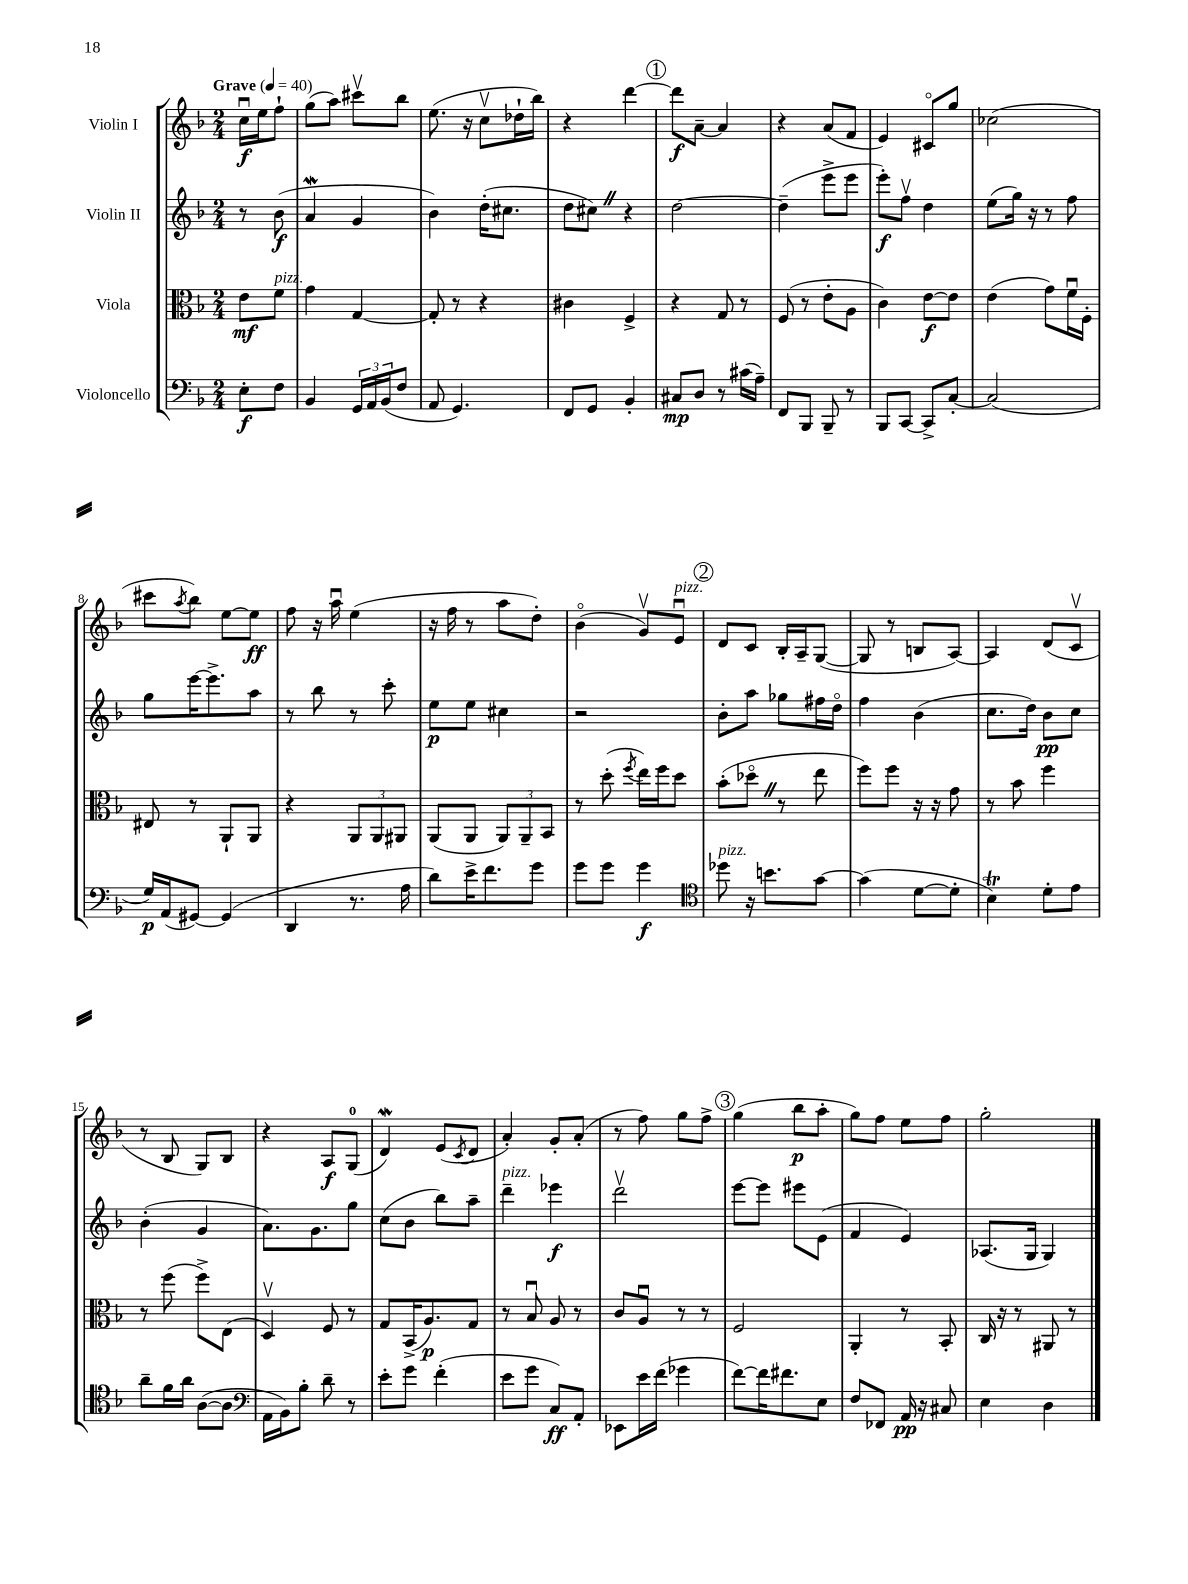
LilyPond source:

<<
\new StaffGroup <<
\new Staff = "s0" \with { instrumentName = "Violin I" } {
    \clef treble \key f \major \numericTimeSignature \time 2/4 \partial 4 \tempo "Grave" 4 = 40
    c''16\downbow\f e''16 f''8-! |
    g''8( a''8) cis'''8\upbow bes''8 |
    e''8.( r16 c''8\upbow des''16-! bes''16) |
    r4 d'''4~ |
    \mark \markup { \circle "1" } d'''8\f a'8~-- a'4 |
    r4 a'8( f'8 |
    e'4) cis'8\flageolet g''8 |
    ces''2( |
    cis'''8 \acciaccatura { a''8 } bes''8) e''8~ e''8\ff |
    f''8 r16 a''16\downbow e''4( |
    r16 f''16 r8 a''8 d''8-.) |
    bes'4\flageolet( g'8\upbow) e'8\downbow^\markup { \italic "pizz." } |
    \mark \markup { \circle "2" } d'8 c'8 bes16-. a16-- g8~( |
    g8 r8 b8 a8~) |
    a4 d'8( c'8\upbow |
    r8 bes8 g8) bes8 |
    r4 a8\f g8-0( |
    d'4\mordent) e'8( \acciaccatura { c'8 } d'8 |
    a'4-.) g'8-. a'8-.( |
    r8 f''8) g''8 f''8-> |
    \mark \markup { \circle "3" } g''4( bes''8\p a''8-. |
    g''8) f''8 e''8 f''8 |
    g''2-. \bar "|." |
}
\new Staff = "s1" \with { instrumentName = "Violin II" } {
    \clef treble \key f \major \numericTimeSignature \time 2/4 \partial 4
    r8 bes'8\f( |
    a'4\mordent g'4 |
    bes'4) d''16-.( cis''8. |
    d''8 cis''8) \once \override BreathingSign.text = \markup { \musicglyph "scripts.caesura.straight" } \breathe r4 |
    \mark \markup { \circle "1" } d''2~ |
    d''4--( e'''8-> e'''8 |
    e'''8-.\f) f''8\upbow d''4 |
    e''8( g''16) r16 r8 f''8 |
    g''8 e'''16~ e'''8.-> a''8 |
    r8 bes''8 r8 c'''8-. |
    e''8\p e''8 cis''4 |
    r2 |
    \mark \markup { \circle "2" } bes'8-. a''8 ges''8 fis''16 d''16\flageolet |
    f''4 bes'4( |
    c''8. d''16) bes'8\pp c''8 |
    bes'4-.( g'4 |
    a'8.) g'8. g''8 |
    c''8( bes'8 bes''8) a''8-- |
    d'''4--^\markup { \italic "pizz." } ees'''4\f |
    d'''2\upbow |
    \mark \markup { \circle "3" } e'''8~ e'''8 eis'''8 e'8( |
    f'4 e'4) |
    aes8.( g16 g4) \bar "|." |
}
\new Staff = "s2" \with { instrumentName = "Viola" } {
    \clef alto \key f \major \numericTimeSignature \time 2/4 \partial 4
    e'8\mf f'8^\markup { \italic "pizz." } |
    g'4 g4~ |
    g8-. r8 r4 |
    cis'4 f4-> |
    \mark \markup { \circle "1" } r4 g8 r8 |
    f8( r8 e'8-. a8 |
    c'4) e'8~\f e'8 |
    e'4( g'8) f'16\downbow f16-. |
    eis8 r8 a,8-! a,8 |
    r4 \tuplet 3/2 { a,8 a,8 ais,8 } |
    a,8( a,8 \tuplet 3/2 { a,8) a,8-- bes,8 } |
    r8 d''8-.( \acciaccatura { f''8 } e''16) f''16 d''8 |
    \mark \markup { \circle "2" } bes'8-.( des''8\flageolet \once \override BreathingSign.text = \markup { \musicglyph "scripts.caesura.straight" } \breathe r8 e''8 |
    f''8) f''8 r16 r16 g'8 |
    r8 bes'8 f''4 |
    r8 f''8( f''8->) e8( |
    d4\upbow) f8 r8 |
    g8 bes,16->( a8.\p) g8 |
    r8 bes8\downbow a8 r8 |
    c'8 a8\downbow r8 r8 |
    \mark \markup { \circle "3" } f2 |
    a,4-. r8 bes,8-. |
    c16 r16 r8 ais,8 r8 \bar "|." |
}
\new Staff = "s3" \with { instrumentName = "Violoncello" } {
    \clef bass \key f \major \numericTimeSignature \time 2/4 \partial 4
    e8-.\f f8 |
    bes,4 \tuplet 3/2 { g,16 a,16 bes,16( } f8 |
    a,8 g,4.) |
    f,8 g,8 bes,4-. |
    \mark \markup { \circle "1" } cis8\mp d8 r8 cis'16( a16--) |
    f,8 bes,,8 bes,,8-- r8 |
    bes,,8 c,8~ c,8-> c8~-. |
    c2( |
    g16\p) a,16( gis,8~) gis,4( |
    d,4 r8. a16 |
    d'8) e'16-> f'8. g'8 |
    g'8 g'8 g'4\f |
    \mark \markup { \circle "2" } \clef tenor des''8^\markup { \italic "pizz." } r16 b'8. g'8~ |
    g'4( d'8~ d'8-. |
    bes4\trill) d'8-. e'8 |
    a'8-- f'16 a'16 a8~( a8 |
    \clef bass a,16 bes,16) bes8-. d'8-- r8 |
    e'8-. g'8 f'4-.( |
    e'8 g'8 c8\ff) a,8-. |
    ees,8 e'16 f'16( ges'4 |
    \mark \markup { \circle "3" } f'8~) f'16 fis'8. e8 |
    f8 fes,8 a,16\pp r16 cis8 |
    e4 d4 \bar "|." |
}
>>
>>
